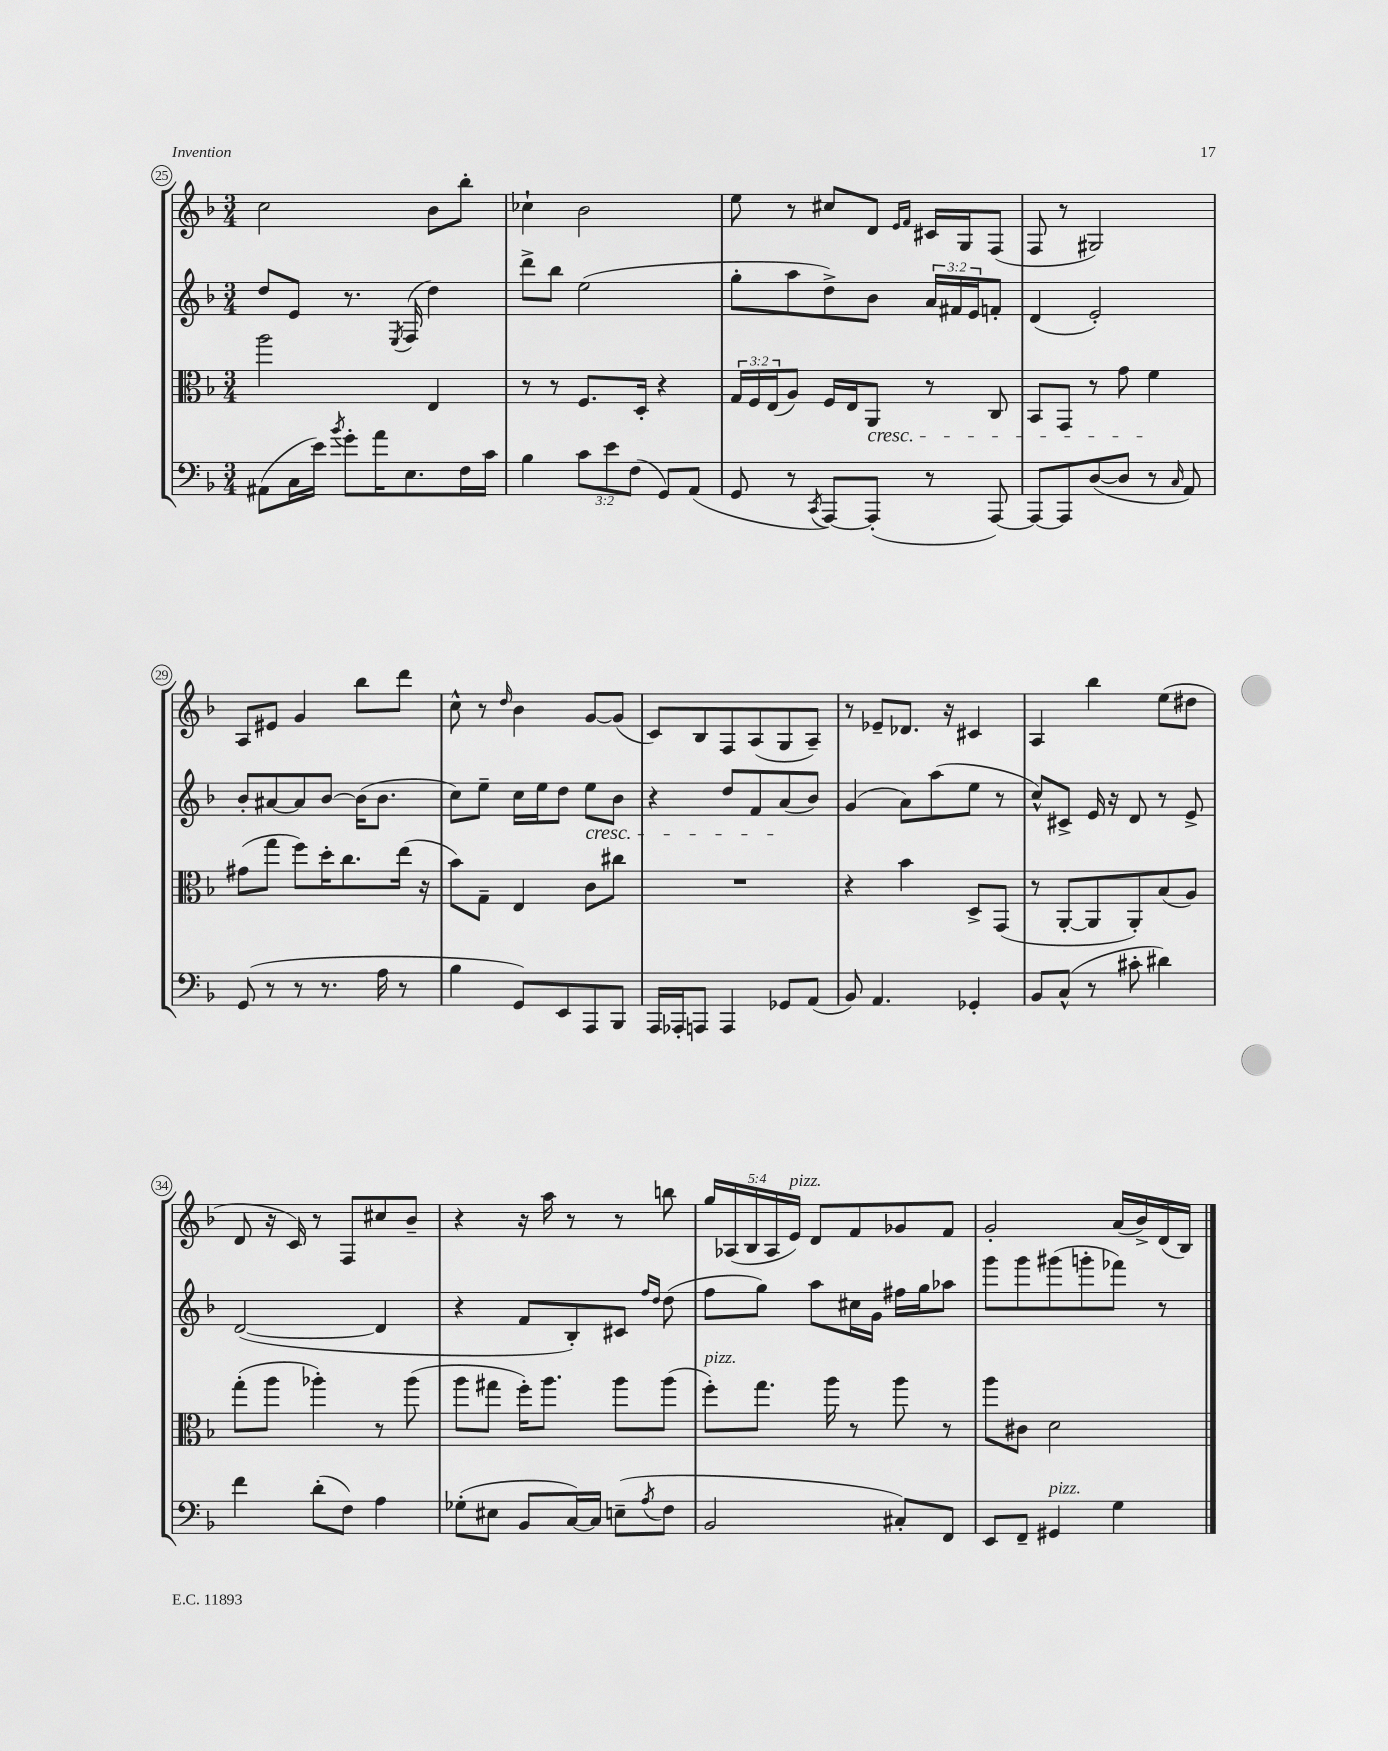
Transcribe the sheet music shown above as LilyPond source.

<<
\new StaffGroup <<
\new Staff = "s0" {
    \clef treble \key f \major \numericTimeSignature \time 3/4 \override Staff.TupletNumber.text = #tuplet-number::calc-fraction-text
    c''2 bes'8 bes''8-. |
    ces''4-! bes'2 |
    e''8 r8 cis''8 d'8 \grace { e'16 f'16 } cis'16 g16 f8( |
    f8 r8 gis2) |
    a8 eis'8 g'4 bes''8 d'''8 |
    c''8-^ r8 \grace { d''16 } bes'4 g'8~ g'8( |
    c'8) bes8 f8 a8( g8 a8--) |
    r8 ees'8-- des'8. r16 cis'4 |
    a4 bes''4 e''8( dis''8 |
    d'8 r16 c'16) r8 f8 cis''8 bes'8-- |
    r4 r16 a''16 r8 r8 b''8 |
    \tuplet 5/4 { g''16 aes16( bes16 aes16 e'16^\markup { \italic "pizz." }) } d'8 f'8 ges'8 f'8 |
    g'2-. a'16( bes'16->) d'16( bes16) \bar "|." |
}
\new Staff = "s1" {
    \clef treble \key f \major \numericTimeSignature \time 3/4 \override Staff.TupletNumber.text = #tuplet-number::calc-fraction-text
    d''8 e'8 r8. \acciaccatura { e8 } f16( d''4) |
    d'''8-> bes''8 e''2( |
    g''8-. a''8 d''8->) bes'8 \tuplet 3/2 { a'16 fis'16 e'16 } f'8-. |
    d'4( e'2-.) |
    bes'8-. ais'8~ ais'8 bes'8~ bes'16( bes'8. |
    c''8) e''8-- c''16 e''16 d''8 e''8\cresc bes'8 |
    r4 d''8 f'8 a'8\!( bes'8) |
    g'4( a'8) a''8( e''8 r8 |
    c''8-^) cis'8-> e'16 r16 d'8 r8 e'8-> |
    d'2~( d'4 |
    r4 f'8 bes8-.) cis'8 \grace { f''16 d''16 } d''8( |
    f''8 g''8) a''8 cis''16 g'16 fis''16 g''16 aes''8 |
    g'''8 g'''8 gis'''8( g'''8-. fes'''8) r8 \bar "|." |
}
\new Staff = "s2" {
    \clef alto \key f \major \numericTimeSignature \time 3/4 \override Staff.TupletNumber.text = #tuplet-number::calc-fraction-text
    a''2 e4 |
    r8 r8 f8. d16-. r4 |
    \tuplet 3/2 { g16 f16 e16( } a8) f16 e16 a,8\cresc r8 c8 |
    bes,8 g,8 r8 g'8 f'4\! |
    gis'8( g''8 f''8) d''16-. c''8. e''16( r16 |
    bes'8) g8-- e4 c'8 cis''8 |
    R2. |
    r4 bes'4 d8-> g,8( |
    r8 a,8~-. a,8 a,8-.) bes8( a8) |
    g''8-.( a''8 aes''4-.) r8 aes''8( |
    a''8 gis''8 f''16-.) a''8. a''8 a''8( |
    f''8-.^\markup { \italic "pizz." }) g''8. a''16 r8 a''8 r8 |
    a''8 cis'8 d'2 \bar "|." |
}
\new Staff = "s3" {
    \clef bass \key f \major \numericTimeSignature \time 3/4 \override Staff.TupletNumber.text = #tuplet-number::calc-fraction-text
    ais,8( c16 e'16) \acciaccatura { bes'8 } g'8-. a'16 e8. f16 c'16 |
    bes4 \tuplet 3/2 { c'8 e'8 f8( } g,8) a,8( |
    g,8 r8 \acciaccatura { c,8 } a,,8~) a,,8-.( r8 a,,8~) |
    a,,8~ a,,8 d8~( d8 r8 \grace { c16 } a,8) |
    g,8( r8 r8 r8. a16 r8 |
    bes4 g,8) e,8 a,,8 bes,,8 |
    a,,16 aes,,16-. a,,8 a,,4 ges,8 a,8( |
    bes,8) a,4. ges,4-. |
    bes,8 c8-^( r8 cis'8-. dis'4) |
    f'4 d'8-.( f8) a4 |
    ges8-.( eis8 bes,8 c16~) c16 e8--( \acciaccatura { a8 } f8 |
    bes,2 cis8-.) f,8 |
    e,8 f,8-- gis,4^\markup { \italic "pizz." } g4 \bar "|." |
}
>>
>>
\layout { \context { \Score currentBarNumber = #25 \override BarNumber.stencil = #(make-stencil-circler 0.1 0.3 ly:text-interface::print) } }
